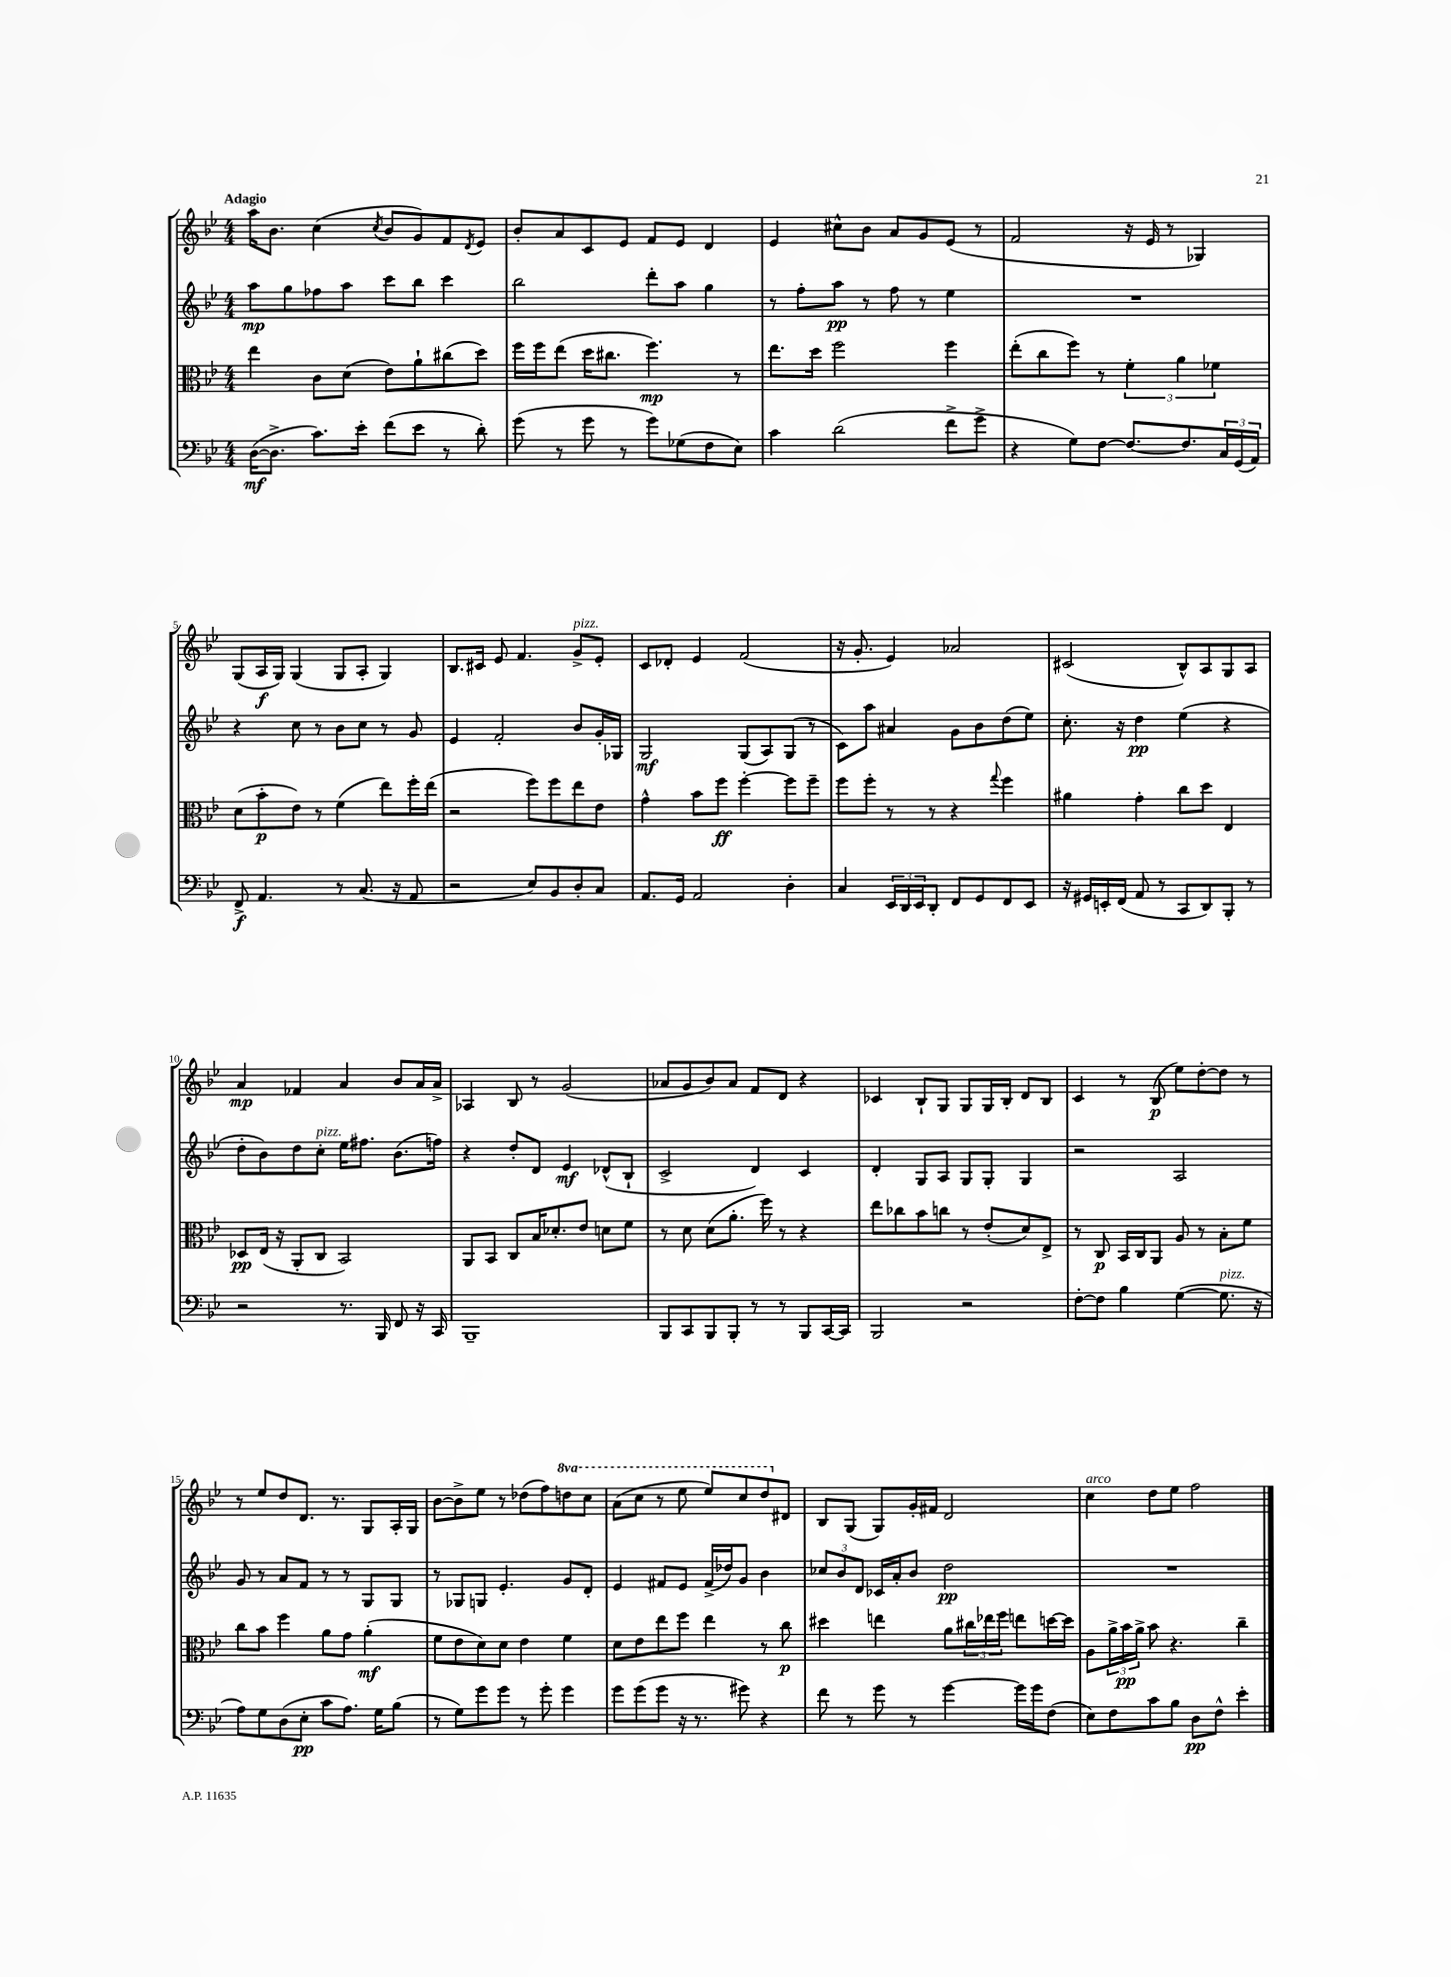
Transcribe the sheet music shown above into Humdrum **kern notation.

**kern	**dynam	**kern	**dynam	**kern	**dynam	**kern	**dynam
*part4	*part4	*part3	*part3	*part2	*part2	*part1	*part1
*staff4	*staff4	*staff3	*staff3	*staff2	*staff2	*staff1	*staff1
*clefF4	*	*clefC3	*	*clefG2	*	*clefG2	*
*k[b-e-]	*	*k[b-e-]	*	*k[b-e-]	*	*k[b-e-]	*
*M4/4	*	*M4/4	*	*M4/4	*	*M4/4	*
=1	=1	=1	=1	=1	=1	=1	=1
!	!	!	!	!	!	!LO:TX:a:B:t=Adagio	!
([16D\KL	mf	4ee-\	.	8aa\L	mp	16aa\KL	.
8.D^\J]	.	.	.	.	.	8.b-\J	.
.	.	.	.	8gg\	.	.	.
8.c\L)	.	8c\L	.	8ff-X\	.	(4cc\	.
.	.	(8d\J	.	8aa\J	.	.	.
16e-'\Jk	.	.	.	.	.	.	.
.	.	.	.	.	.	8qcc/	.
(8f\L	.	8e-\L)	.	8ccc\L	.	8b-/L	.
8e-\J	.	8a`\	.	8bb-\J	.	8g/)	.
8r	.	(8cc#X\	.	4ccc\	.	8f/	.
.	.	.	.	.	.	8qd/	.
8d'\)	.	8dd\J)	.	.	.	8e-/J	.
=2	=2	=2	=2	=2	=2	=2	=2
(8g\	.	16ff\LL	.	2bb-\	.	8b-'/L	.
.	.	16ff\J	.	.	.	.	.
8r	.	(8ee-\J	.	.	.	8a/	.
8g\	.	16dd\KL	.	.	.	8c/	.
.	.	8.cc#X\J	.	.	.	.	.
8r	.	.	.	.	.	8e-/J	.
8g\L)	.	4.ff\)	mp	8ddd'\L	.	8f/L	.
(8G-X\	.	.	.	8aa\J	.	8e-/J	.
8F\	.	.	.	4gg\	.	4d/	.
8E-\J)	.	8r	.	.	.	.	.
=3	=3	=3	=3	=3	=3	=3	=3
4c\	.	8.ee-\L	.	8r	.	4e-/	.
.	.	.	.	8ff'\L	.	.	.
.	.	16dd\Jk	.	.	.	.	.
(2d\	.	2ff\	.	8aa\J	pp	8cc#X^^\L	.
.	.	.	.	8r	.	8b-\J	.
.	.	.	.	8ff\	.	8a/L	.
.	.	.	.	8r	.	8g/	.
8f^\L	.	4ff\	.	4ee-\	.	(8e-/J	.
8g^\J	.	.	.	.	.	8r	.
=4	=4	=4	=4	=4	=4	=4	=4
4r	.	(8ee-'\L	.	1r	.	2f/	.
.	.	8cc\	.	.	.	.	.
8G\L)	.	8ff\J)	.	.	.	.	.
[8F\J	.	8r	.	.	.	.	.
8.F/L_	.	6f'\	.	.	.	16r	.
.	.	.	.	.	.	16e-/	.
.	.	.	.	.	.	8r	.
.	.	6a\	.	.	.	.	.
8.F/]	.	.	.	.	.	.	.
.	.	.	.	.	.	4G-X/)	.
.	.	6f-X\	.	.	.	.	.
24C/L	.	.	.	.	.	.	.
(24GG/	.	.	.	.	.	.	.
24AA/JJ)	.	.	.	.	.	.	.
!!LO:LB:g=z
=5	=5	=5	=5	=5	=5	=5	=5
8FF^/	f	(8d\L	.	4r	.	(8G/L	.
4.AA/	.	8b-'\	p	.	.	16A/L	f
.	.	.	.	.	.	16G/JJ)	.
.	.	8e-\J)	.	8cc\	.	(4G/	.
.	.	8r	.	8r	.	.	.
8r	.	(4f\	.	8b-\L	.	8G/L	.
(8.C/	.	.	.	8cc\J	.	8A'/J	.
.	.	8ee-\L)	.	8r	.	4G/)	.
16r	.	.	.	.	.	.	.
8AA/	.	16ff'\L	.	8g/	.	.	.
.	.	(16ee-\JJ	.	.	.	.	.
=6	=6	=6	=6	=6	=6	=6	=6
2r	.	2r	.	4e-/	.	8.B-/L	.
.	.	.	.	.	.	16c#X/Jk	.
.	.	.	.	2f'/	.	8e-/	.
.	.	.	.	.	.	4.f/	.
8E-/L)	.	8ff\L)	.	.	.	.	.
8BB-/	.	8ff\	.	.	.	.	.
!	!	!	!	!	!	!LO:TX:a:i:t=pizz.	!
8D'/	.	8ee-\	.	8b-/L	.	8g^/L	.
8C/J	.	8e-\J	.	16g'/L	.	8e-'/J	.
.	.	.	.	16G-X/JJ	.	.	.
=7	=7	=7	=7	=7	=7	=7	=7
8.AA/L	.	4g^^\	.	2G/	mf	8c/L	.
.	.	.	.	.	.	8d-X'/J	.
16GG/Jk	.	.	.	.	.	.	.
2AA/	.	8b-\L	.	.	.	4e-/	.
.	.	8ff\J	ff	.	.	.	.
.	.	[4ff'\	.	(8G/L	.	(2f/	.
.	.	.	.	8A/)	.	.	.
4D'\	.	8ff\L]	.	(8G/J	.	.	.
.	.	8ff~\J	.	8r	.	.	.
=8	=8	=8	=8	=8	=8	=8	=8
4C/	.	8ff\L	.	8c\L)	.	16r	.
.	.	.	.	.	.	8.g'/	.
.	.	8ff'\J	.	8aa\J	.	.	.
24EE-/LL	.	8r	.	4a#X/	.	4e-/)	.
24DD/	.	.	.	.	.	.	.
24EE-/J	.	.	.	.	.	.	.
8DD'/J	.	8r	.	.	.	.	.
8FF/L	.	4r	.	8g\L	.	2a-X/	.
8GG/	.	.	.	8b-\	.	.	.
.	.	8qqgg/	.	.	.	.	.
8FF/	.	4ff\	.	(8dd\	.	.	.
8EE-/J	.	.	.	8ee-\J)	.	.	.
=9	=9	=9	=9	=9	=9	=9	=9
16r	.	4a#X\	.	8.cc'\	.	(2c#X/	.
16GG#X/LL	.	.	.	.	.	.	.
16EEn'/	.	.	.	.	.	.	.
(16FF/JJ	.	.	.	16r	.	.	.
8AA/	.	4g'\	.	4dd\	pp	.	.
8r	.	.	.	.	.	.	.
8CC/L	.	8cc\L	.	(4ee-\	.	8B-^^/L)	.
8DD/)	.	8dd\J	.	.	.	8A/	.
8BBB-'/J	.	4E-/	.	4r	.	8G/	.
8r	.	.	.	.	.	8A/J	.
!!LO:LB:g=z
=10	=10	=10	=10	=10	=10	=10	=10
2r	.	8D-X/L	pp	8dd'\L	.	4a/	mp
.	.	(16E-/Jk	.	8b-\)	.	.	.
.	.	16r	.	.	.	.	.
.	.	8AA'/L	.	8dd\	.	4f-X/	.
!	!	!	!	!LO:TX:a:i:t=pizz.	!	!	!
.	.	8C/J	.	8cc'\J	.	.	.
8.r	.	2BB-/)	.	16ee-\KL	.	4a/	.
.	.	.	.	8.ff#X\J	.	.	.
16BBB-/	.	.	.	.	.	.	.
8FF/	.	.	.	(8.b-\L	.	8b-/L	.
16r	.	.	.	.	.	16a/L	.
16CC/	.	.	.	16ffn\Jk)	.	16a^/JJ	.
=11	=11	=11	=11	=11	=11	=11	=11
1BBB-~	.	8AA/L	.	4r	.	4A-X/	.
.	.	8BB-/J	.	.	.	.	.
.	.	8C/L	.	8dd'/L	.	8B-/	.
.	.	16B-/K	.	8d/J	.	8r	.
.	.	8.d-X'/	.	.	.	.	.
.	.	.	.	4e-/	mf	(2g/	.
.	.	8e-/J	.	.	.	.	.
.	.	8dn\L	.	(8d-X^^/L	.	.	.
.	.	8f\J	.	8B-`/J	.	.	.
=12	=12	=12	=12	=12	=12	=12	=12
8BBB-/L	.	8r	.	2c^/	.	8a-X/L	.
8CC/	.	8d\	.	.	.	8g/	.
8BBB-/	.	(8d\L	.	.	.	8b-/)	.
8BBB-'/J	.	8.a'\J	.	.	.	8a-/J	.
8r	.	.	.	4d/)	.	8f/L	.
.	.	16ff\)	.	.	.	.	.
8r	.	8r	.	.	.	8d/J	.
8BBB-/L	.	4r	.	4c/	.	4r	.
[16CC/L	.	.	.	.	.	.	.
16CC/JJ]	.	.	.	.	.	.	.
=13	=13	=13	=13	=13	=13	=13	=13
2BBB-/	.	8ee-\L	.	4d'/	.	4c-X/	.
.	.	8cc-X\	.	.	.	.	.
.	.	8b-\	.	8G/L	.	8B-`/L	.
.	.	8ccn\J	.	8A/J	.	8G/J	.
2r	.	8r	.	8G/L	.	8G/L	.
.	.	(8e-'/L	.	8G'/J	.	16G/L	.
.	.	.	.	.	.	16B-'/JJ	.
.	.	8d/)	.	4G/	.	8d/L	.
.	.	8E-^/J	.	.	.	8B-/J	.
=14	=14	=14	=14	=14	=14	=14	=14
[8F'\L	.	8r	.	2r	.	4c/	.
8F\J]	.	8C/	p	.	.	.	.
4B-\	.	16BB-/LL	.	.	.	8r	.
.	.	16C/J	.	.	.	.	.
.	.	8AA/J	.	.	.	(8B-/	p
([4G\	.	8A/	.	2A/	.	8ee-\L)	.
.	.	8r	.	.	.	[8dd'\	.
!LO:TX:a:i:t=pizz.	!	!	!	!	!	!	!
8.G\]	.	8B-'\L	.	.	.	8dd\J]	.
.	.	8f\J	.	.	.	8r	.
16r	.	.	.	.	.	.	.
!!LO:LB:g=z
=15	=15	=15	=15	=15	=15	=15	=15
8A\L)	.	8cc\L	.	8g/	.	8r	.
8G\	.	8b-\J	.	8r	.	8ee-/L	.
(8D\	.	4ff\	.	8a/L	.	8dd/	.
8E-'\J	pp	.	.	8f/J	.	8.d/J	.
8c\L	.	8a\L	.	8r	.	.	.
.	.	.	.	.	.	8.r	.
8.A\J)	.	8g\J	.	8r	.	.	.
.	.	(4a'\	mf	8G/L	.	8G/L	.
16G\KL	.	.	.	.	.	.	.
(8B-\J	.	.	.	8G/J	.	16A'/L	.
.	.	.	.	.	.	16G/JJ	.
=16	=16	=16	=16	=16	=16	=16	=16
8r	.	8f\L	.	8r	.	[8b-\L	.
8G\L)	.	8e-\	.	8G-X/L	.	8b-^\]	.
8g\	.	8d\)	.	8Gn/J	.	8ee-\J	.
8g\J	.	8d\J	.	4.e-'/	.	8r	.
8r	.	4e-\	.	.	.	(8dd-X\L	.
8g'\	.	.	.	.	.	8ff\)	.
*	*	*	*	*	*	*8va	*
4g\	.	4f\	.	8g/L	.	8dddn\	.
.	.	.	.	8d'/J	.	8ccc\J	.
=17	=17	=17	=17	=17	=17	=17	=17
8g\L	.	8d\L	.	4e-/	.	(8aa\L	.
(8g\	.	8e-\	.	.	.	8ccc\J	.
8g\J	.	8ee-\	.	8f#X/L	.	8r	.
16r	.	8ff\J	.	8e-/J	.	8eee-\	.
8.r	.	.	.	.	.	.	.
.	.	4ee-\	.	(16f#^/LL	.	8eee-/L)	.
.	.	.	.	16dd-X/J)	.	.	.
8g#X\)	.	.	.	8g/J	.	8ccc/	.
4r	.	8r	.	4b-\	.	8ddd/	.
*	*	*	*	*	*	*X8va	*
.	.	8cc\	p	.	.	8d#X/J	.
=18	=18	=18	=18	=18	=18	=18	=18
8f\	.	4dd#X\	.	12cc-X/L	.	8B-/L	.
.	.	.	.	12b-/	.	.	.
8r	.	.	.	.	.	(8G/J	.
.	.	.	.	12d/J	.	.	.
8g\	.	4een\	.	16c-X/LL	.	8G/L)	.
.	.	.	.	16a'/J	.	.	.
8r	.	.	.	8b-/J	.	16g'/L	.
.	.	.	.	.	.	16f#X/JJ	.
[4g\	.	8a\L	.	2dd\	pp	2d/	.
.	.	24cc#X\L	.	.	.	.	.
.	.	24ee-X\	.	.	.	.	.
.	.	24ff\JJ	.	.	.	.	.
16g\LL]	.	8een\L	.	.	.	.	.
16g\J	.	.	.	.	.	.	.
(8F\J	.	[16ddn\L	.	.	.	.	.
.	.	16dd\JJ]	.	.	.	.	.
=19	=19	=19	=19	=19	=19	=19	=19
!	!	!	!	!	!	!LO:TX:a:i:t=arco	!
8E-\L)	.	8A\L	.	1r	.	4cc\	.
8F\	.	24a^\L	.	.	.	.	.
.	.	24b-\	pp	.	.	.	.
.	.	24a^\JJ	.	.	.	.	.
8c\	.	8b-\	.	.	.	8dd\L	.
8B-\J	.	4.r	.	.	.	8ee-\J	.
8D\L	pp	.	.	.	.	2ff\	.
8F^^\J	.	.	.	.	.	.	.
4e-'\	.	4cc~\	.	.	.	.	.
==	==	==	==	==	==	==	==
*-	*-	*-	*-	*-	*-	*-	*-
